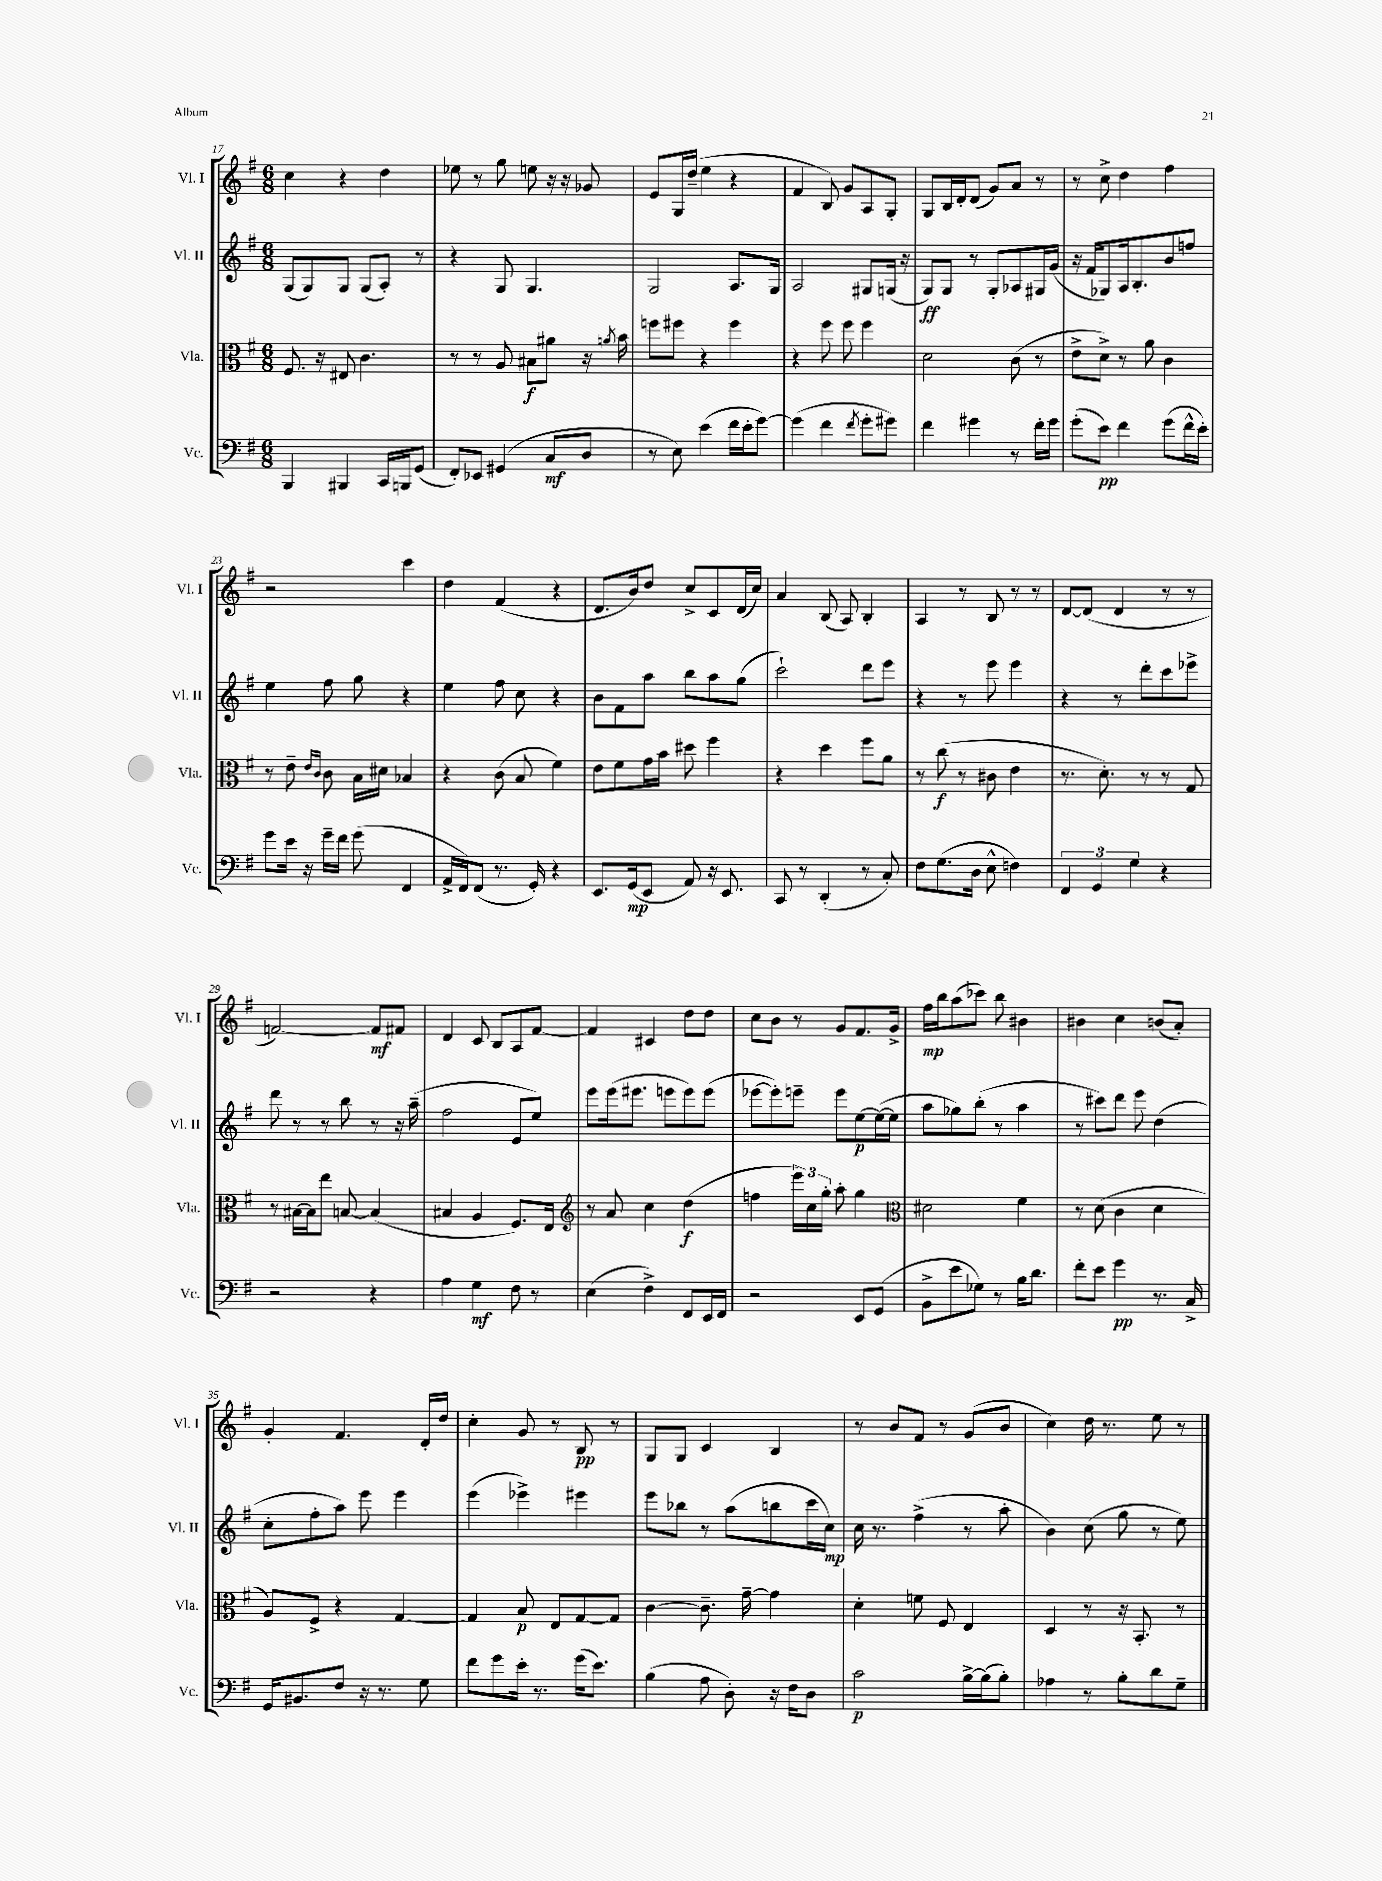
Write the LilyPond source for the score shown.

<<
\new StaffGroup <<
\new Staff = "s0" \with { instrumentName = "Vl. I" shortInstrumentName = "Vl. I" } {
    \clef treble \key g \major \numericTimeSignature \time 6/8
    c''4 r4 d''4 |
    ees''8 r8 g''8 e''8 r16 r16 ges'8 |
    e'8 g16 d''16--( e''4 r4 |
    fis'4 b8) g'8 a8 g8-. |
    g8 b16 d'16-. d'8( g'8) a'8 r8 |
    r8 c''8-> d''4 fis''4 |
    r2 c'''4 |
    d''4 fis'4( r4 |
    d'8. b'16) d''8 c''8-> c'8 d'16( c''16) |
    a'4 b8( a8) b4-. |
    a4 r8 b8 r8 r8 |
    d'8~ d'8( d'4 r8 r8 |
    f'2~) f'8\mf fis'8 |
    d'4 c'8 b8 a8 fis'8~ |
    fis'4 cis'4 d''8 d''8 |
    c''8 b'8 r8 g'8 fis'8. g'16-> |
    fis''16\mp b''16 a''8( ces'''8) b''8 bis'4 |
    bis'4 c''4 b'8( a'8-.) |
    g'4-. fis'4. d'16-. d''16 |
    c''4-. g'8 r8 b8\pp r8 |
    g8 g8 c'4 b4 |
    r8 b'8 fis'8 r8 g'8( b'8 |
    c''4) d''16 r8. e''8 r8 \bar "|." |
}
\new Staff = "s1" \with { instrumentName = "Vl. II" shortInstrumentName = "Vl. II" } {
    \clef treble \key g \major \numericTimeSignature \time 6/8
    g8( g8) g8 g8( a8-.) r8 |
    r4 g8 g4. |
    g2 a8. g16 |
    a2 gis8 g16( r16 |
    g8\ff) g8 r8 g8-. aes8 gis16 g'16( |
    r16 fis'16 ges8) a16 b8.-. b'8 f''8 |
    e''4 fis''8 g''8 r4 |
    e''4 fis''8 c''8 r4 |
    b'8 fis'8 a''8 b''8 a''8 g''8( |
    c'''2-!) d'''8 e'''8 |
    r4 r8 e'''8 e'''4 |
    r4 r8 d'''8-. c'''8 ees'''8-> |
    d'''8 r8 r8 b''8 r8 r16 a''16--( |
    fis''2 e'8 e''8) |
    e'''8 e'''16( eis'''8. e'''8 e'''8) e'''8( |
    ees'''8~ ees'''8-.) e'''8-- e'''8 e''8~\p e''16~( e''16 |
    a''8 ges''8) b''8-.( r8 a''4 |
    r8 cis'''8) d'''8 e'''8 d''4( |
    c''8-. fis''8-. a''8) e'''8 e'''4 |
    e'''4( ees'''4->) eis'''4 |
    e'''8 bes''8 r8 a''8( b''8 c'''16 c''16\mp) |
    c''16 r8. fis''4->( r8 a''8-. |
    b'4) c''8( g''8 r8 e''8) \bar "|." |
}
\new Staff = "s2" \with { instrumentName = "Vla." shortInstrumentName = "Vla." } {
    \clef alto \key g \major \numericTimeSignature \time 6/8
    fis8. r16 eis8 c'4. |
    r8 r8 a8 bis8\f ais'8 r16 \acciaccatura { a'8 } b'16 |
    f''8 fis''8 r4 fis''4 |
    r4 fis''8 fis''8 fis''4 |
    d'2 c'8( r8 |
    e'8-> d'8->) r8 a'8 c'4 |
    r8 e'8-- \grace { e'16 c'16 } c'8 b16 dis'16 bes4 |
    r4 c'8( b8 fis'4) |
    e'8 fis'8 g'16 b'16 dis''8 fis''4 |
    r4 d''4 fis''8 a'8 |
    r8 c''8\f( r8 cis'8 e'4 |
    r8. d'8.-.) r8 r8 g8 |
    r8 bis16~ bis16 e''8 b8~ b4( |
    bis4 a4 fis8.) e16 |
    \clef treble r8 a'8 c''4 d''4\f( |
    f''4 \tuplet 3/2 { e'''16) c''16 g''16-. } a''8-. g''4 |
    \clef alto dis'2 fis'4 |
    r8 d'8( c'4 d'4 |
    a8) fis8-> r4 g4~ |
    g4 b8\p e8 g8~ g8 |
    c'4~ c'8.-- g'16~-- g'4 |
    d'4-. f'8 fis8 e4 |
    d4 r8 r16 b,8.-. r8 \bar "|." |
}
\new Staff = "s3" \with { instrumentName = "Vc." shortInstrumentName = "Vc." } {
    \clef bass \key g \major \numericTimeSignature \time 6/8
    b,,4 bis,,4 c,16 b,,16 g,8( |
    fis,8-.) ees,8 gis,4( c8\mf d8 |
    r8 e8) e'4( fis'16 e'16-. g'8~) |
    g'4( fis'4 \acciaccatura { fis'8 } g'8-. gis'8) |
    fis'4 gis'4 r8 fis'16-. gis'16 |
    g'8-.( e'8\pp) fis'4 g'8( fis'16-^ e'16-.) |
    g'8 e'16 r16 g'16-- fis'16 g'8( fis,4 |
    a,16-> fis,16) fis,8( r8. g,16-.) r4 |
    e,8. g,16\mp( e,8 a,8) r16 e,8. |
    c,8 r8 d,4-.( r8 c8-.) |
    fis8 g8.( d16 e8-^ f4) |
    \tuplet 3/2 { fis,4 g,4 g4 } r4 |
    r2 r4 |
    a4 g4\mf fis8 r8 |
    e4( fis4->) fis,8 e,16 fis,16 |
    r2 e,8 g,8( |
    b,8-> e'8 ges8) r8 b16 d'8. |
    fis'8-. e'8 g'4\pp r8. c16-> |
    g,16 bis,8. fis8 r16 r8. g8 |
    fis'8 g'8 e'16-. r8. g'16( e'8.) |
    b4( a8 d8-.) r16 fis16 d8 |
    c'2\p b16~-> b16( b8-.) |
    aes4 r8 b8-. d'8 g8-- \bar "|." |
}
>>
>>
\layout { \context { \Score currentBarNumber = #17 } }
